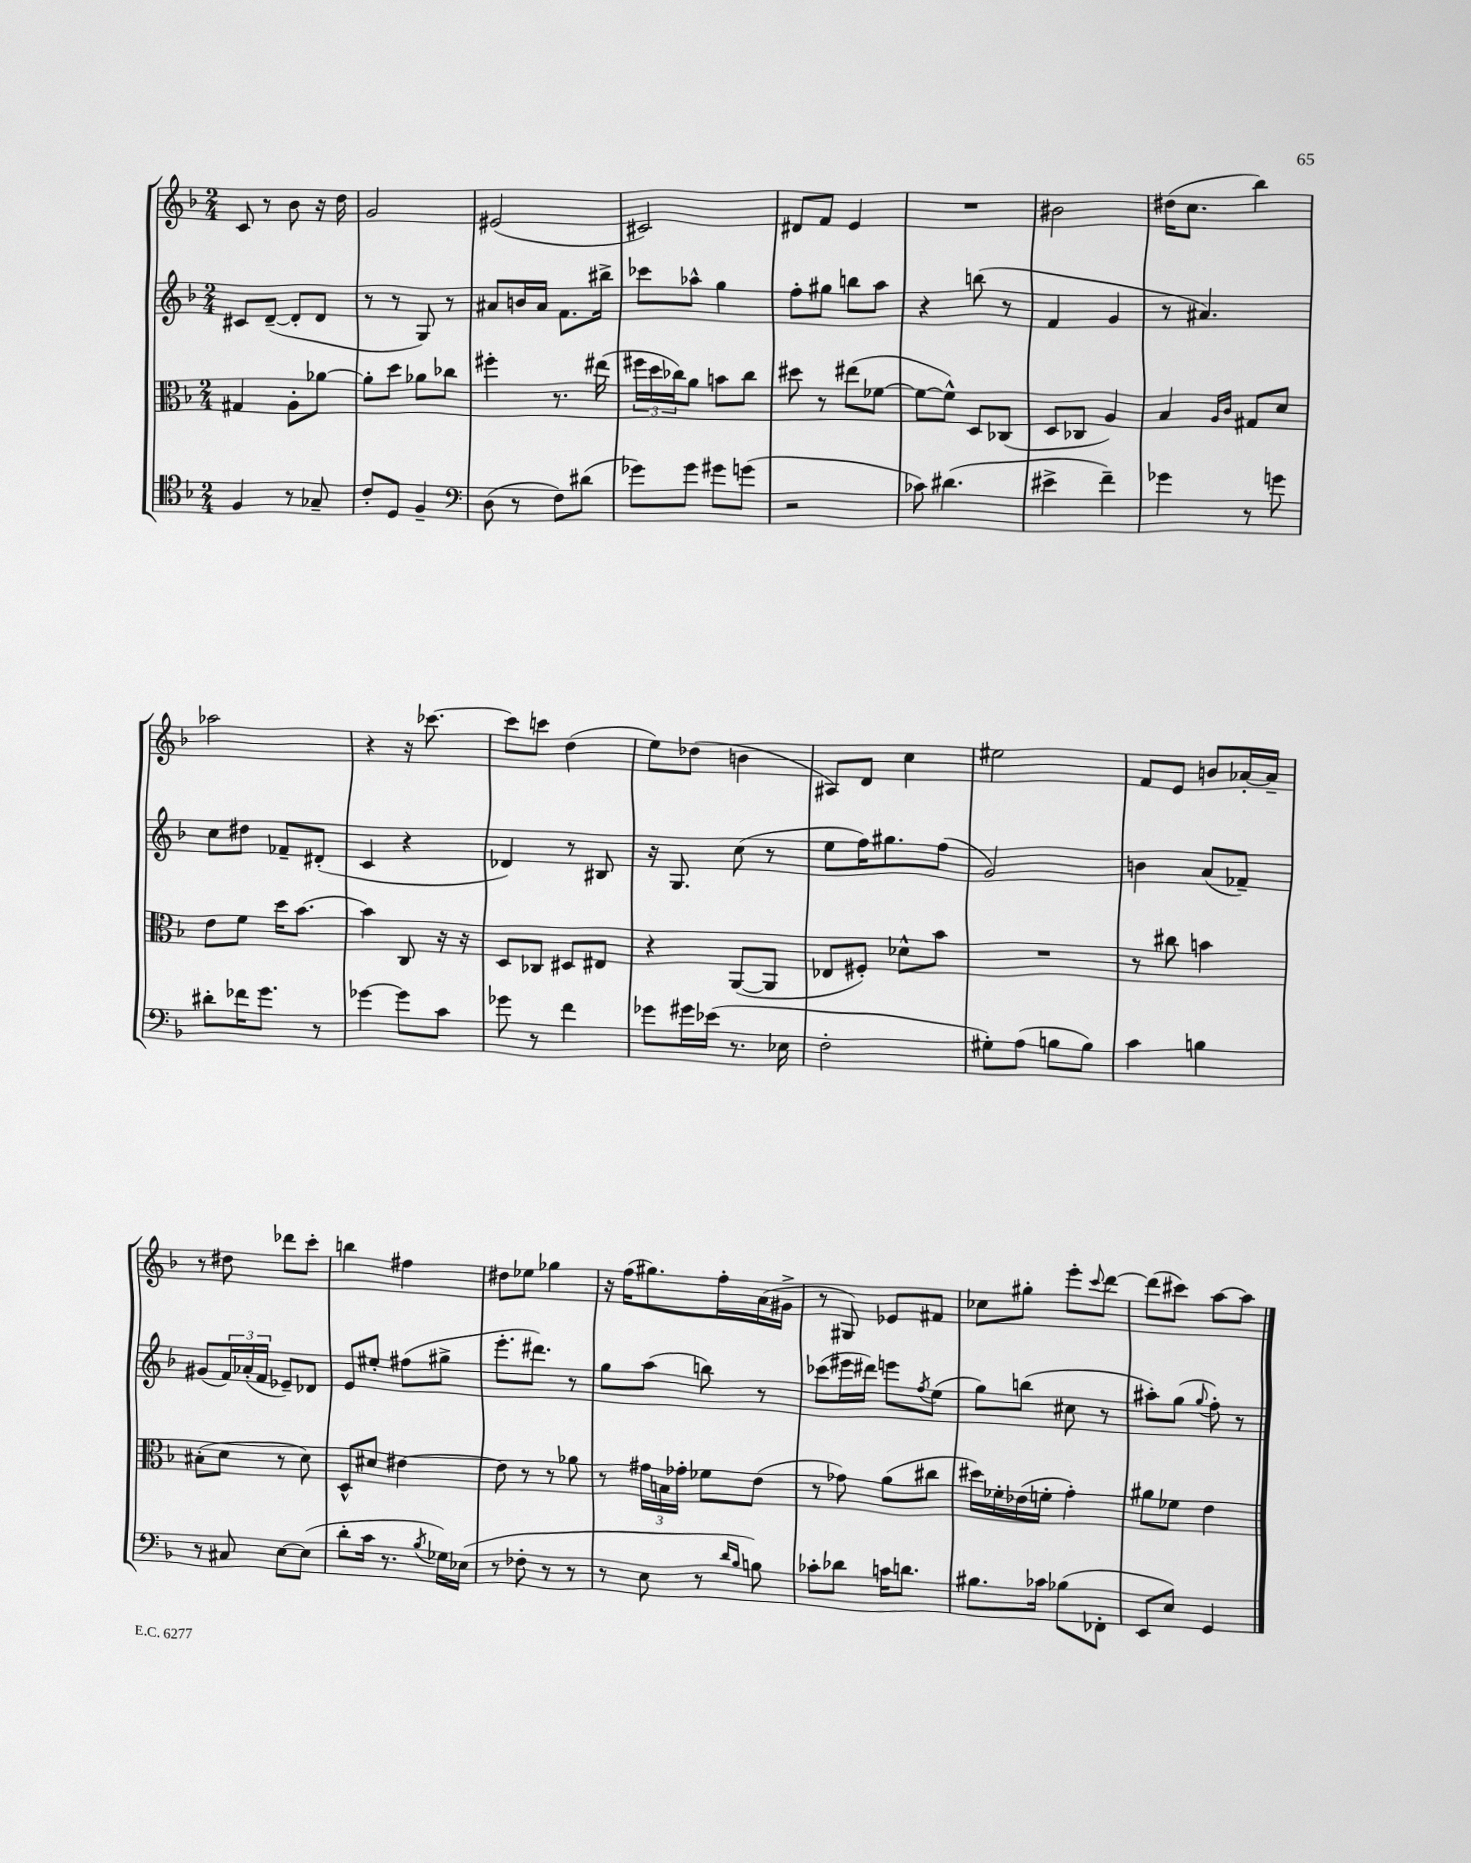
<<
\new StaffGroup <<
\new Staff = "s0" {
    \clef treble \key f \major \numericTimeSignature \time 2/4
    c'8 r8 bes'8 r16 d''16 |
    g'2 |
    eis'2( |
    cis'2) |
    dis'8 f'8 e'4 |
    R2 |
    bis'2 |
    dis''16( c''8. bes''4) |
    aes''2 |
    r4 r16 ces'''8.~ |
    ces'''8 c'''8 d''4( |
    e''8) des''8( b'4 |
    ais8) d'8 c''4 |
    eis''2 |
    f'8 e'8 b'8 aes'16~-. aes'16-- |
    r8 dis''8 des'''8 c'''8-. |
    b''4 fis''4 |
    dis''8 ees''8 ges''4 |
    r16 f''16( gis''8.) f''16-. a'16( gis'16-> |
    r8 gis8) ees'8 fis'8 |
    ces''8 gis''8-. e'''8-. \appoggiatura { c'''8 } d'''8~ |
    d'''8( cis'''8) a''8~ a''8 \bar "|." |
}
\new Staff = "s1" {
    \clef treble \key f \major \numericTimeSignature \time 2/4
    cis'8 d'8~--( d'8-. d'8 |
    r8 r8 g8) r8 |
    ais'8 b'16 ais'16 f'8. bis''16-> |
    ces'''8 aes''8-^ g''4 |
    f''8-. gis''8 b''8 a''8 |
    r4 b''8( r8 |
    f'4 g'4 |
    r8 ais'4.) |
    c''8 dis''8 fes'8-- dis'8-.( |
    c'4 r4 |
    des'4) r8 bis8 |
    r16 g8. c''8( r8 |
    e''8 f''16) gis''8. f''8( |
    g'2) |
    b'4 a'8( fes'8--) |
    gis'8( \tuplet 3/2 { f'16) aes'16-.( f'16 } ees'8--) des'8 |
    e'8 eis''8-. fis''8( gis''8-> |
    e'''8.-. dis'''8.) r8 |
    g''8 a''8( b''8) r8 |
    ces'''8( eis'''16 dis'''16) e'''8 \acciaccatura { f''8 } e''8( |
    g''8) b''8( cis''8 r8 |
    ais''8-.) g''8( \appoggiatura { g''8 } f''8-.) r8 \bar "|." |
}
\new Staff = "s2" {
    \clef alto \key f \major \numericTimeSignature \time 2/4
    gis4 a8-. aes'8~ |
    aes'8-. d''8 aes'8 ces''8 |
    fis''4-. r8. eis''16( |
    \tuplet 3/2 { fis''16 d''16 ces''16) } a'8 b'8 ces''8 |
    dis''8 r8 eis''8( fes'8~ |
    fes'8~ fes'8-^) d8 ces8( |
    d8 ces8 a4) |
    bes4 \grace { a16 c'16 } gis8 d'8 |
    e'8 f'8 d''16 bes'8.~ |
    bes'4 c8 r16 r16 |
    d8 ces8 dis8 eis8 |
    r4 a,8~( a,8 |
    ees8 fis8-.) des'8-^ bes'8 |
    R2 |
    r8 cis''8 b'4 |
    bis8-.( d'8 r8 d'8) |
    d8-^ dis'8 eis'4~ |
    eis'8 r8 r8 aes'8 |
    r8 \tuplet 3/2 { gis'16 b16 ges'16-. } fes'8 e'8( |
    r8 ges'8) a'8( cis''8 |
    dis''16) fes'16-. ees'16( f'16-. g'4-.) |
    ais'8 fes'8 e'4 \bar "|." |
}
\new Staff = "s3" {
    \clef tenor \key f \major \numericTimeSignature \time 2/4
    f4 r8 ges8-- |
    c'8-. d8 f4-- |
    \clef bass d8( r8 f8) dis'8( |
    ges'8) ges'8 gis'8 g'8( |
    r2 |
    ces'8) dis'4.( |
    eis'4-> f'4--) |
    ges'4 r8 g'8 |
    dis'8-. fes'16 g'8. r8 |
    ges'4~ ges'8 c'8 |
    ges'8 r8 f'4 |
    ges'8 gis'16 ees'16( r8. ees16 |
    f2-. |
    gis8-.) a8( b8 b8) |
    c'4 b4 |
    r8 cis8 e8~ e8( |
    d'8-. c'16 r8. \acciaccatura { bes8 } ges16) ees16( |
    r8 fes8-. r8 r8 |
    r8 e8 r8 \grace { d'16 bes16 } b8) |
    ces'8-. des'8 c'16 d'8. |
    bis8. ces'16 bes8( fes,8-. |
    e,8 e8) g,4 \bar "|." |
}
>>
>>
\layout { \context { \Score \remove "Bar_number_engraver" } }
